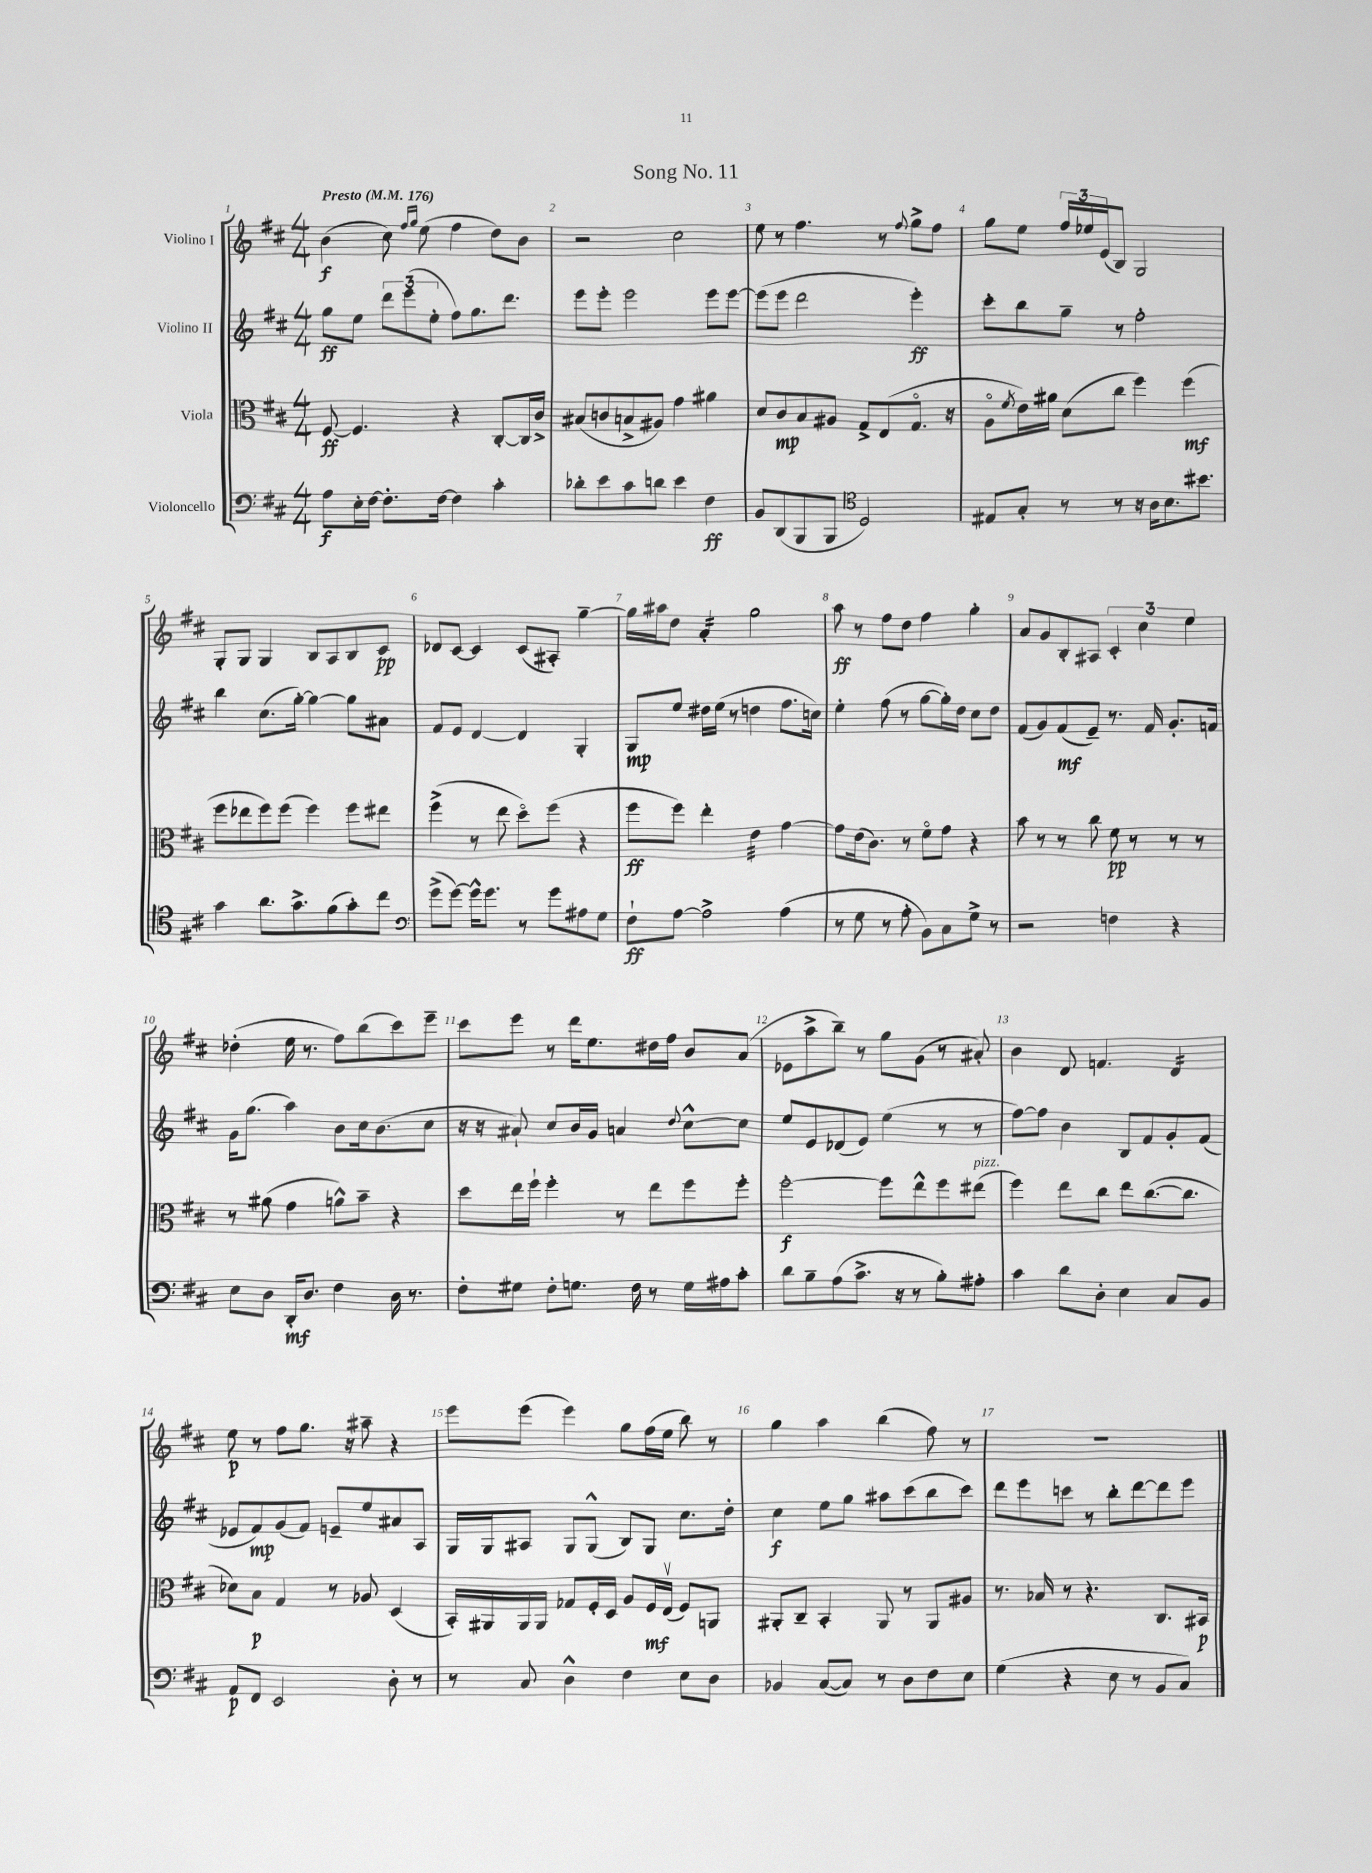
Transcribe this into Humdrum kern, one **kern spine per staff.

**kern	**kern	**kern	**kern
*staff4	*staff3	*staff2	*staff1
*clefF4	*clefC3	*clefG2	*clefG2
*k[f#c#]	*k[f#c#]	*k[f#c#]	*k[f#c#]
*M4/4	*M4/4	*M4/4	*M4/4
*MM176	*MM176	*MM176	*MM176
8A\L	[8F#/	8gg\L	(4b\
16E'\L	4.F#/]	8ee\J	.
[16F#\JJ	.	.	.
8.F#'\]L	.	12ddd\L	8cc#\)
.	.	(12eee\	.
.	.	.	16qqff#/LL
.	.	.	16qqgg/JJ
.	.	.	(8ee\
.	.	12ee'\J	.
[16F#\Jk	.	.	.
4F#\]	4r	8ff#\L)	4ff#\
.	.	8.gg\	.
4c#'\	[8C#'/L	.	8dd\L)
.	.	8.ddd\J	.
.	16C#/]L	.	8b\J
.	16c#^/JJ	.	.
=	=	=	=
8d-'\L	(8B#/L	8eee\L	2r
8e\	8c/	8eee'\J	.
8c#\	8B^/	2eee\	.
8d\J	8A#/J)	.	.
4e\	4g\	.	2cc#\
4F#\	4a#\	8eee\L	.
.	.	[8eee\J	.
=	=	=	=
8BB/L	8d/L	(8eee\]L	8ee\
(8DD/	8c#/	8eee\J	8r
8BBB/	8B/	2ddd\	4.ff#\
8BBB/J	8A#/J	.	.
*clefC4	*	*	*
2D/)	8G^/L	.	.
.	(8E/	.	8r
.	.	.	8qqff#/
.	8.Go/J	4eee'\)	8gg^\L
.	.	.	8ff#\J
.	16r	.	.
=	=	=	=
8E#/L	8Ao\L	8ccc#'\L	8gg\L
.	8qf#/	.	.
8G'/J	16e\L)	8bb\	8ee\J
.	16a#\JJ	.	.
8r	(8d\L	8gg~\J	24ff#/LL
.	.	.	24ee-/
.	.	.	(24e/J
8r	8cc#\J	8r	8B/J)
16r	4ff#\)	2ff#'\	2G/
16A\LK	.	.	.
8.B\	.	.	.
.	(4ff#\	.	.
8.b#\J	.	.	.
=	=	=	=
4g\	8ff#\L	4bb\	8G'/L
.	8ee-\	.	8G/J
8.a\L	8ff#\)	(8.cc#\L	4G/
.	(8ff#\J	.	.
8.g^\	.	[16gg'\Jk)	.
.	4ff#\)	4gg\_	8B/L
(8f#\	.	.	8A/
8g'\)	8ff#\L	8gg\]L	8B/
8cc#\J	8ee#\J	8a#\J	8c#/J
=	=	=	=
*clefF4	*	*	*
(8g^\L	(4ff#^\	8f#/L	8d-/L
[8g\J)	.	8e/J	[8c#/J
16g^^\]LK	8r	[4d/	4c#/]
8.g\J	.	.	.
.	8ee\	.	.
8r	8ddo\L)	4d/]	(8c#/L
8g\L	(8ff#\J	.	8A#'/J)
8A#\	4r	4G'/	[4gg~\
8G\J	.	.	.
=	=	=	=
8F#`\L	8ff#\L	8G/L	16gg\]LL
.	.	.	16aa#\J
[8A\J	8ff#\J)	8ee/J	8dd\J
2A^\]	4ee'\	16dd#\LL	4a'/
.	.	(16ee\JJ	.
.	.	8r	.
.	4e\	4dd\	2gg\
(4A\	[4g\	8.ff#\L	.
.	.	16cc\Jk)	.
=	=	=	=
8r	8g\]L	4ee'\	8aa\
8G\	(16e\k	.	8r
.	8.c#\J)	.	.
8r	.	(8ff#\	8ff#\L
8A'\	8r	8r	8dd\J
8BB\L)	8f#o\L	[8gg\L	4ff#\
8C#\	8g\J	16gg'\]L)	.
.	.	16dd\JJ	.
8G^\J	4r	8cc#\L	4gg'\
8r	.	8dd\J	.
=	=	=	=
2r	8b\	(8f#/L	8a/L
.	8r	8g/)	8g/
.	8r	(8f#/	8B'/
.	8cc#\	8e~/J)	8A#/J
4F\	8f#\	8.r	6c#'/
.	8r	.	.
.	.	.	6cc#\
.	.	16f#/	.
4r	8r	8.g'/L	.
.	.	.	6ee\
.	8r	.	.
.	.	16f/Jk	.
=	=	=	=
8E\L	8r	16g\LK	(4dd-'\
.	.	(8.gg\J	.
8D\J	(8a#\	.	.
16DD'/LK	4g\	4aa\)	16ee\
8.D/J	.	.	8.r
4F#\	8a^^\L)	8b\L	8ff#\L)
.	8b~\J	16cc#\k	(8bb\
.	.	(8.b\	.
16D\	4r	.	8ccc#\)
8.r	.	.	.
.	.	8cc#\J	8eee~\J
=	=	=	=
8F#'\L	8dd\L	16r	8ccc#\L
.	.	16r	.
8G#\J	16ee\L	8a#`/)	8eee\J
.	16ff#`\JJ	.	.
8F#'\L	4ff#'\	8cc#/L	8r
8.G\J	.	16b/L	16ddd\LK
.	.	16g/JJ	8.ee\
.	8r	4a/	.
16F#\	.	.	.
8r	8ee\L	.	16dd#\L
.	.	.	16ff#\JJ
.	.	8qqdd/	.
16G\LL	8ff#\	[8cc#^^\L	8b/L
16A#\J	.	.	.
8c#'\J	8ff#'\J	8cc#\]J	(8a/J
=	=	=	=
8d\L	[2ff#'\	8ee/L	8e-\L
8B~\	.	8e/	8aa^\
(8A\	.	(8d-/	8bb~\J)
8.c#^\J	.	8e/J)	8r
.	8ff#\]L	(4ee\	8gg\L
16r	.	.	.
8r	8ee^^\	.	(8g\J
8B'\L)	8ff#\	8r	8r
8A#'\J	(8ee#\J	8r	8a#'/)
=	=	=	=
4c#\	4ff#\)	[8ff#\L)	4b\
.	.	8ff#\]J	.
8d\L	8ee\L	4b\	8d/
8D'\J	8cc#\J	.	4.f/
4E\	8ee\L	8B/L	.
.	([8.cc#\	8f#/	.
8C#/L	.	8g'/	4d/
.	8.cc#\]J	.	.
8BB/J	.	(8f#/J	.
=	=	=	=
8AA/L	8d-\L)	8e-/L	8ee\
8FF#/J	8B\J	8f#/)	8r
2EE/	4G/	(8g/	8ff#\L
.	.	8f#/J)	8.gg\J
.	8r	8e~/L	.
.	.	.	16r
.	8A-/	8ee/	8aa#~\
8D'\	(4D/	8a#/	4r
8r	.	8A/J	.
=	=	=	=
8r	16BB'/LL)	16G/LL	8eee\L
.	16AA#/	16G/J	.
8C#/	16AA#/	8A#/J	(8eee\J
.	16AA#/JJ	.	.
4D^^\	8G-/L	8G/L	4eee\)
.	16F#'/L	(8G^^/J	.
.	16D/JJ	.	.
4F#\	8A/L	8B/L)	8gg\L
.	16F#/L	8G/J	(16ff#\L
.	(16Ev/JJ	.	16ee\JJ
8E\L	8F#/L)	8.cc#\L	8bb\)
8D\J	8AA/J	.	8r
.	.	16dd'\Jk	.
=	=	=	=
4BB-/	8AA#'/L	4cc#\	4gg\
.	8C#~/J	.	.
([8C#/L	4BB'/	8ee\L	4aa\
8C#/]J)	.	8gg\J	.
8r	8AA#/	8aa#\L	(4bb\
8D\L	8r	(8ccc#\	.
8F#\	8AA#/L	8bb\	8ff#\)
8E\J	8A#/J	8ccc#\J)	8r
=	=	=	=
(4G\	8.r	8ddd\L	1r
.	.	8eee\	.
.	16B-/	.	.
4r	8r	8ccc\J	.
.	4.r	8r	.
8E\	.	8bb'\L	.
8r	.	[8ddd\	.
8BB/L	8.C#/L	8ddd\]	.
8C#/J)	.	8eee\J	.
.	16BB#/Jk	.	.
==	==	==	==
*-	*-	*-	*-
